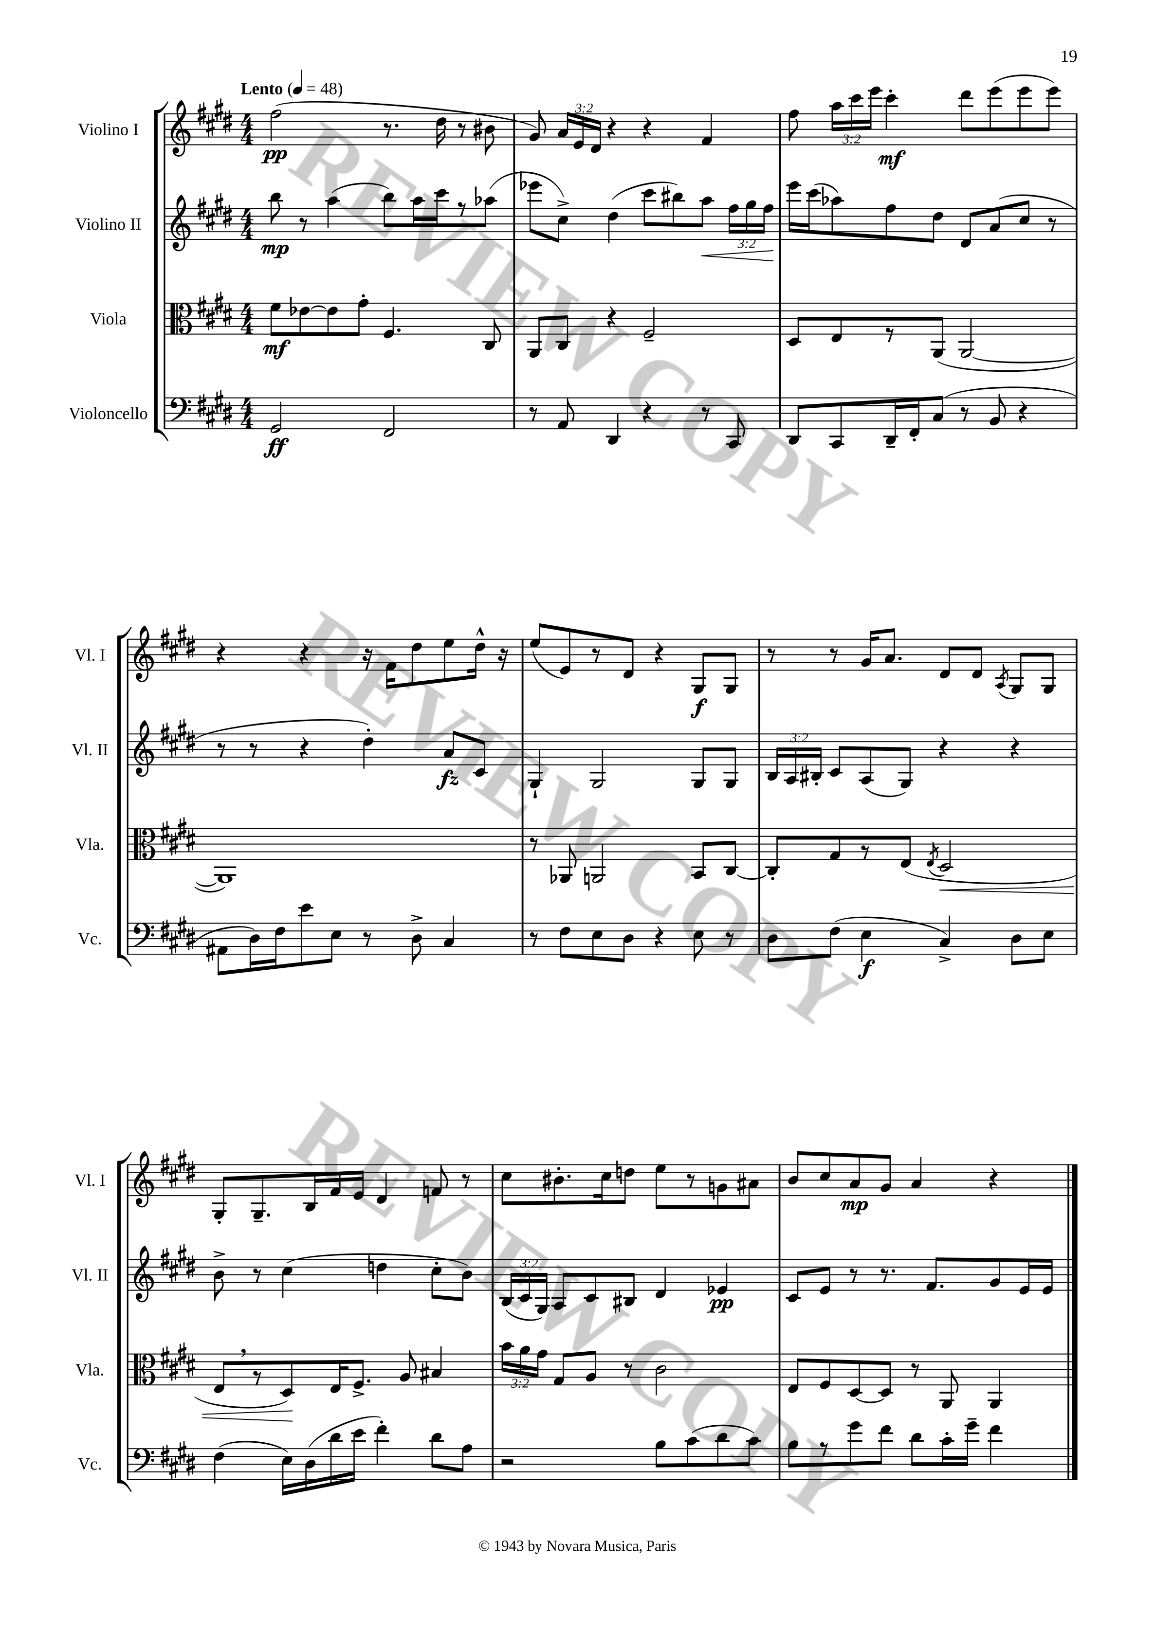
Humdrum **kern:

**kern	**kern	**kern	**kern
*staff4	*staff3	*staff2	*staff1
*clefF4	*clefC3	*clefG2	*clefG2
*k[f#c#g#d#]	*k[f#c#g#d#]	*k[f#c#g#d#]	*k[f#c#g#d#]
*M4/4	*M4/4	*M4/4	*M4/4
*MM48	*MM48	*MM48	*MM48
2GG#/	8f#\L	8bb\	(2ff#\
.	[8e-\	8r	.
.	8e-\]	(4aa\	.
.	8g#'\J	.	.
2FF#/	4.F#/	8bb\L)	8.r
.	.	16aa\L	.
.	.	16ccc#\J	16dd#\
.	.	8r	8r
.	8C#/	(8aa-\J	8b#\
=	=	=	=
8r	8AA/L	8eee-\L	8g#/)
8AA/	8C#/J	8cc#^\J)	24a/LL
.	.	.	24e/
.	.	.	24d#/JJ
4DD#/	4r	(4dd#\	4r
4r	2F#~/	8ccc#\L	4r
.	.	8bb#\)	.
8r	.	8aa\J	4f#/
8CC#/	.	24ff#\LL	.
.	.	24gg#\	.
.	.	24ff#\JJ	.
=	=	=	=
8DD#/L	8D#/L	16eee\LL	8ff#\
.	.	(16ccc#\J	.
8CC#/	8E/	8aa-\)	24aa\LL
.	.	.	24ccc#\
.	.	.	24eee\JJ
16DD#~/L	8r	8ff#\	4ccc#'\
16FF#'/J	.	.	.
(8C#/J	(8AA/J	8dd#\J	.
8r	[2AA/	8d#/L	8ddd#\L
8BB/	.	(8a/	(8eee\
4r	.	8cc#/J	8eee\
.	.	8r	8eee\J)
=	=	=	=
8AA#\L	1AA])	8r	4r
16D#\L)	.	8r	.
16F#\J	.	.	.
8e\	.	4r	4r
8E\J	.	.	.
8r	.	4dd#'\)	16r
.	.	.	16f#\LK
8D#^\	.	.	8dd#\
4C#/	.	8a/L	8ee\
.	.	8c#/J	16dd#^^\Jk
.	.	.	16r
=	=	=	=
8r	8r	4G#`/	(8ee/L
8F#\L	8AA-/	.	8e/)
8E\	2AA/	2G#/	8r
8D#\J	.	.	8d#/J
4r	.	.	4r
8E\	8BB/L	8G#/L	8G#/L
8r	[8C#/J	8G#/J	8G#/J
=	=	=	=
8D#\L	8C#'/]L	24B/LL	8r
.	.	24A/	.
.	.	24B#'/JJ	.
(8F#\J	8G#/	8c#/L	8r
4E\	8r	(8A/	16g#/LK
.	.	.	8.a/J
.	(8E/J	8G#/J)	.
.	8qE/	.	.
4C#^/)	2D#/	4r	8d#/L
.	.	.	8d#/J
.	.	.	8qA/
8D#\L	.	4r	8G#/L
8E\J	.	.	8G#/J
=	=	=	=
(4F#\	8E/L	8b^\	8G#'/L
.	8r	8r	8.G#~/
16E\LL)	8D#/)	(4cc#\	.
(16D#\	.	.	16B/L
16d#\	16E/K	.	16f#/
16e\JJ	8.F#^/J	.	16e/JJ
4f#'\)	.	4dd\	4d#/
.	8A/	.	.
8d#\L	4B#/	8cc#'\L	8f/
8A\J	.	8b\J)	8r
=	=	=	=
2r	24b\LL	(24B/LL	8cc#\L
.	24a\	24c#/	.
.	24g#\JJ	24G#/JJ)	.
.	8G#/L	8A/L	8.b#'\
.	8A/J	8c#/	.
.	.	.	16cc#\k
.	8r	8B#/J	8dd\J
8B\L	2c#\	4d#/	8ee\L
(8c#\	.	.	8r
8d#\	.	4e-/	8g\
8c#\J)	.	.	8a#\J
=	=	=	=
8B\L	8E/L	8c#/L	8b/L
8r	8F#/	8e/J	8cc#/
8g#\	[8D#/	8r	8a/
8f#\J	8D#/]J	8.r	8g#/J
8d#\L	8r	.	4a/
.	.	8.f#/L	.
16c#'\L	8AA/	.	.
16g#~\JJ	.	.	.
4f#\	4AA/	8g#/	4r
.	.	16e/L	.
.	.	16e/JJ	.
==	==	==	==
*-	*-	*-	*-
